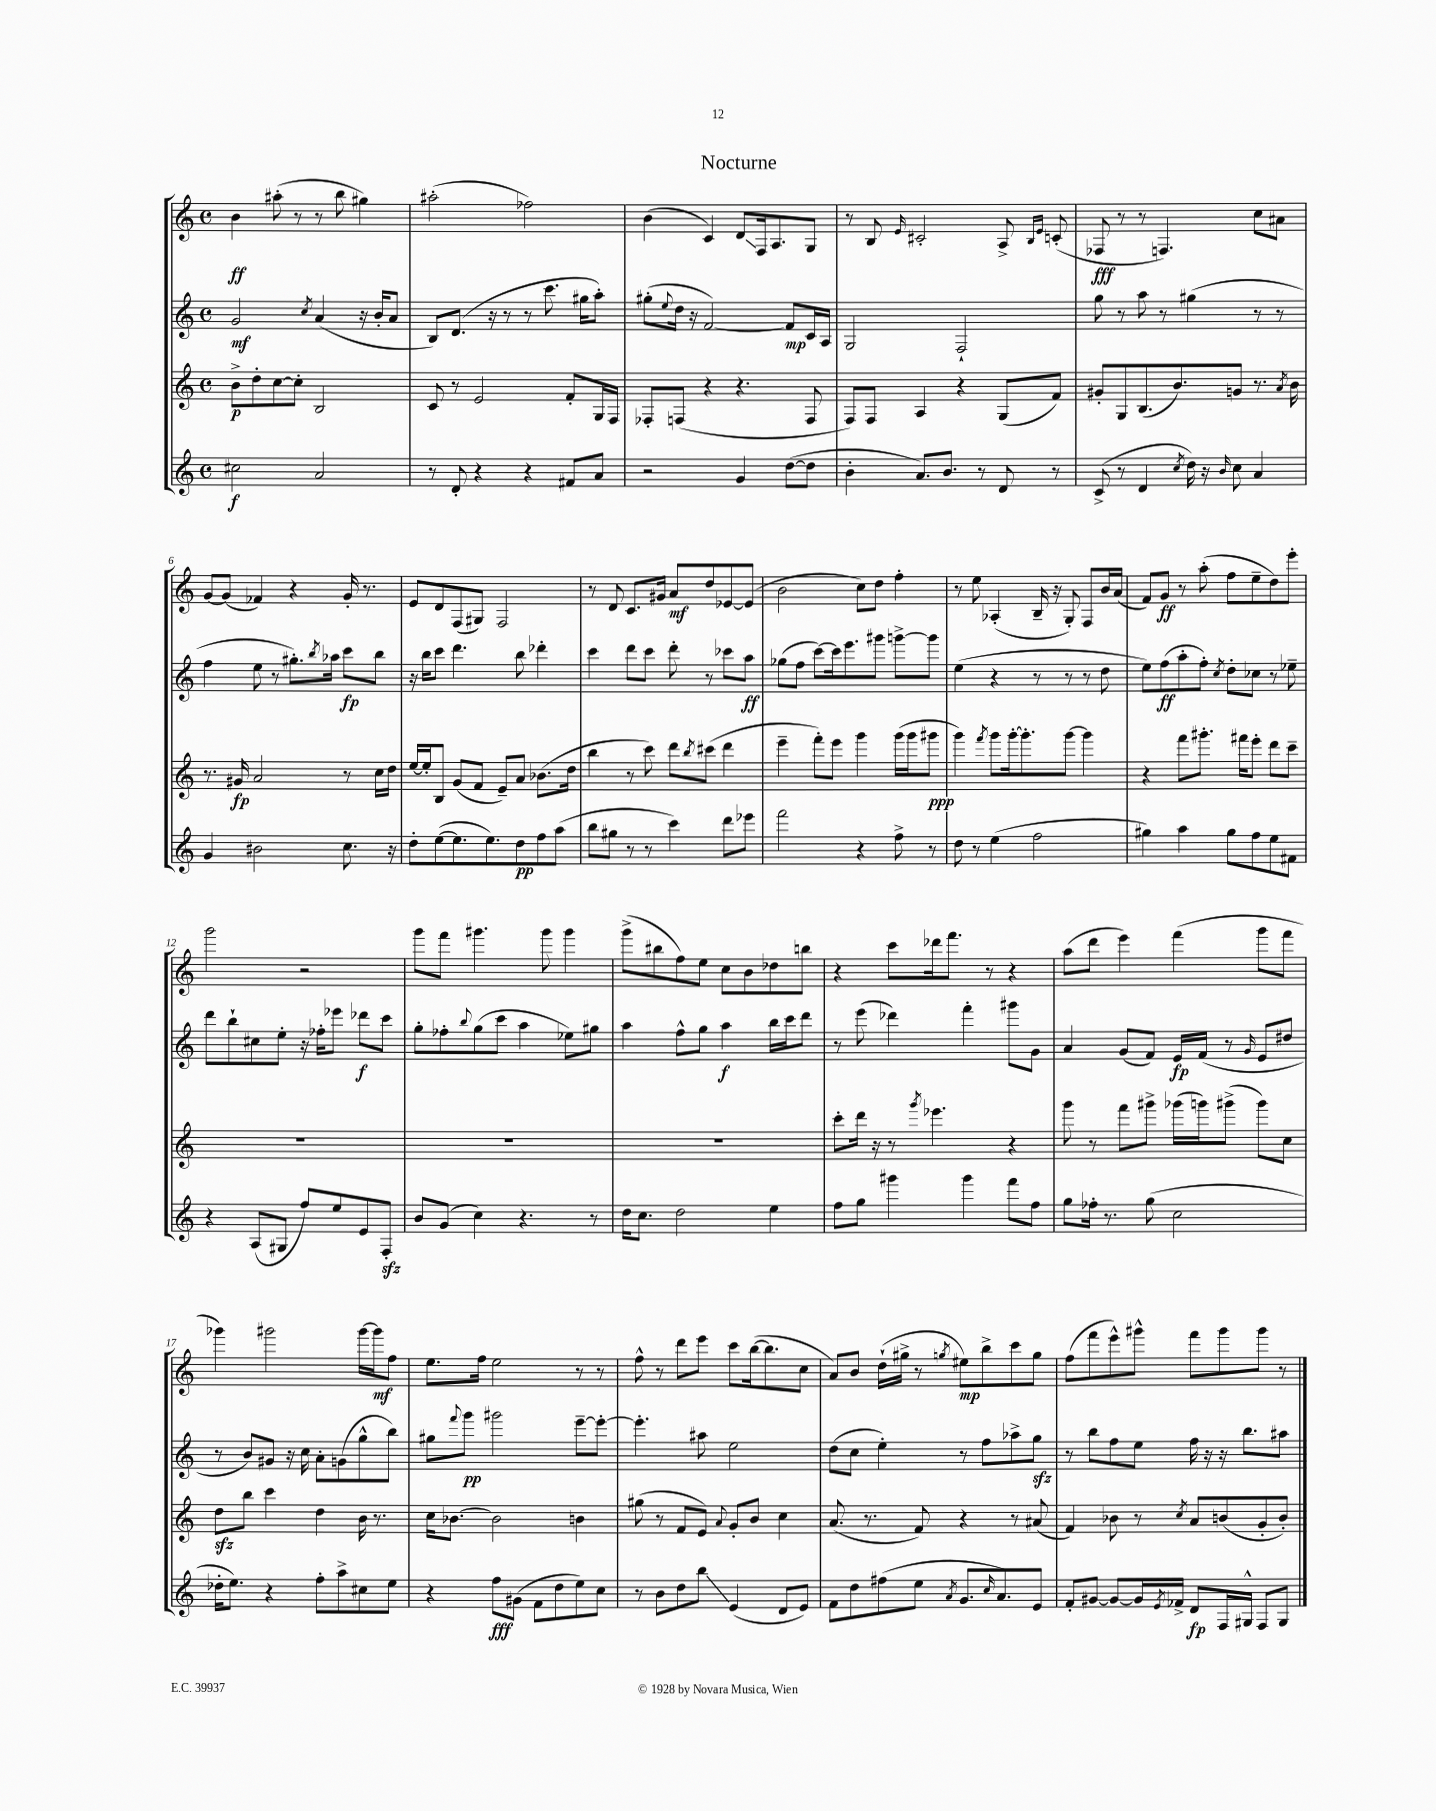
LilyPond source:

\header { title = "Nocturne" }
<<
\new StaffGroup <<
\new Staff = "s0" {
    \clef treble \key c \major \defaultTimeSignature \time 4/4
    b'4\ff ais''8-.( r8 r8 b''8 gis''4) |
    ais''2-.( fes''2) |
    b'4( c'4) d'8\glissando f16 a8. g8 |
    r8 b8 \grace { e'16 } cis'2-. a8-> \grace { b16 e'16 } c'8-.( |
    fes8\fff r8 r8 f4.) c''8 ais'8 |
    g'8~ g'8( fes'4) r4 g'16-. r8. |
    e'8 d'8 f8( gis8) f2 |
    r8 d'8 c'8. gis'16 a'8\mf d''8 ees'8~ ees'8( |
    b'2 c''8) d''8 f''4-. |
    r8 e''8 aes4-.( b16-- r16 g8-.) f8 b'16 a'16( |
    f'8) g'8\ff r8 a''8-.( f''8 e''8-- d''8) e'''8-. |
    g'''2 r2 |
    g'''8 f'''8 gis'''4. gis'''8 gis'''4 |
    g'''8->( bis''8 f''8) e''8 c''8 b'8 des''8 b''8 |
    r4 c'''8 des'''16 f'''8. r8 r4 |
    a''8( d'''8 e'''4) f'''4( g'''8 f'''8 |
    ges'''4) gis'''2 gis'''16~ gis'''16\mf f''8 |
    e''8. f''16 e''2 r8 r8 |
    f''8-^ r8 d'''8 e'''8 c'''8 b''16~( b''8. c''8 |
    a'8) b'8 d''16-!( gis''16-> r8 \acciaccatura { g''8 } eis''8\mp) b''8-> c'''8 g''8 |
    f''8( f'''8 e'''8-^) gis'''8-^ f'''8 gis'''8 gis'''8 r8 \bar "|." |
}
\new Staff = "s1" {
    \clef treble \key c \major \defaultTimeSignature \time 4/4
    g'2\mf \acciaccatura { c''8 } a'4( r16 b'16-. a'8 |
    b8) d'8.( r16 r8 r8 c'''8. gis''16 a''8-.) |
    gis''8-.( \appoggiatura { e''8 } d''16 r16 f'2~) f'8\mp c'16 a16 |
    g2 f2-! |
    g''8 r8 a''8 r8 gis''4( r8 r8 |
    f''4 e''8 r8 gis''8.-.) \acciaccatura { b''8 } aes''16 c'''8\fp b''8 |
    r16 b''16 c'''8 d'''4. b''8 des'''4-. |
    c'''4 d'''8 c'''8 d'''8-. r8 ces'''8 a''8\ff |
    ges''8( f''8 c'''8~) c'''16 e'''8. gis'''8 g'''8~-> g'''8 |
    e''4( r4 r8 r8 r8 d''8 |
    e''8) f''8\ff( a''8-. f''8-.) \acciaccatura { c''8 } d''8-. ces''8 r8 ees''8-- |
    d'''8 b''8-! cis''8 e''8-. r16 fes''16-. ees'''8 des'''8\f c'''8 |
    g''8-. fes''8-. \appoggiatura { b''8 } g''8( c'''8 a''4 ees''8) gis''8 |
    a''4 f''8-^ g''8 a''4\f b''16 c'''16 d'''8 |
    r8 e'''8( des'''4) f'''4-. gis'''8 g'8 |
    a'4 g'8( f'8) e'16\fp f'16( r8 \grace { g'16 } e'8 dis''8 |
    r8 b'8) gis'8 r16 c''16 a'8-. g'8( g''8-^ b''8) |
    gis''8 \appoggiatura { f'''8 } g'''8\pp gis'''2 e'''8~-- e'''8~-. |
    e'''4.-. ais''8 e''2 |
    d''8( c''8 e''4-.) r8 f''8 aes''8-> g''8\sfz |
    r8 b''8 f''8 e''8 f''16 r16 r16 b''8. ais''8 \bar "|." |
}
\new Staff = "s2" {
    \clef treble \key c \major \defaultTimeSignature \time 4/4
    b'8->\p d''8-. c''8~ c''8-. b2 |
    c'8 r8 e'2 f'8-. g16 f16 |
    fes8-. f8( r4 r4. f8 |
    f8) f8 a4 r4 g8( f'8) |
    gis'8-. g8 b8.( b'8.) g'8 r8. \acciaccatura { a'8 } b'16 |
    r8. gis'16\fp a'2 r8 c''16 d''16 |
    e''16~ e''16-. b8 g'8( f'8 e'8--) a'8 bes'8.( d''16 |
    b''4 r8 c'''8) d'''8 \acciaccatura { b''8 } cis'''8( d'''4 |
    e'''4-- f'''8-.) e'''8 g'''4 g'''16( g'''16 gis'''8\ppp |
    g'''4) \acciaccatura { f'''8 } g'''8 g'''16~-. g'''8.-. g'''8~ g'''4 |
    r4 f'''8 gis'''8.-. fis'''16 e'''8-. d'''8 c'''8-- |
    R1 |
    R1 |
    R1 |
    c'''8-. d'''16 r16 r8 \acciaccatura { g'''8 } ees'''4. r4 |
    g'''8 r8 f'''8 gis'''8-> ges'''16( g'''16) gis'''8->( gis'''8) c''8 |
    d''8\sfz b''8 c'''4 d''4 b'16 r8. |
    c''16 bes'8.~ bes'2 b'4 |
    gis''8( r8 f'8 e'8) \appoggiatura { a'8 } g'8-. b'8 c''4 |
    a'8.( r8. f'8) r4 r8 ais'8( |
    f'4) bes'8 r8 \acciaccatura { c''8 } a'8 b'8( g'8-. b'8-.) \bar "|." |
}
\new Staff = "s3" {
    \clef treble \key c \major \defaultTimeSignature \time 4/4
    cis''2\f a'2 |
    r8 d'8-. r4 r4 fis'8 a'8 |
    r2 g'4 d''8~( d''8 |
    b'4-. a'8.) b'8. r8 d'8 r8 |
    c'8->( r8 d'4 \acciaccatura { c''8 } d''16) r16 \grace { b'16 } c''8 a'4 |
    g'4 bis'2 c''8. r16 |
    d''8-. e''8~( e''8. e''8.) d''8\pp f''8 a''8( |
    b''8 gis''8 r8 r8 c'''4) d'''8 ees'''8 |
    f'''2 r4 f''8-> r8 |
    d''8 r8 e''4( f''2 |
    gis''4) a''4 gis''8 f''8 e''8 fis'8 |
    r4 a8( gis8 f''8) e''8 e'8 f8-.\sfz |
    b'8 g'8( c''4) r4. r8 |
    d''16 c''8. d''2 e''4 |
    f''8 g''8 gis'''4 gis'''4 f'''8 f''8 |
    g''8 fes''16-. r8. g''8( c''2 |
    des''16-. e''8.) r4 f''8-. a''8-> cis''8 e''8 |
    r4 f''8\fff gis'8( f'8 d''8 e''8) c''8 |
    r8 b'8 d''8 b''8\glissando e'4( d'8 e'8) |
    f'8 d''8 fis''8( e''8 \acciaccatura { a'8 } g'8. \grace { c''16 } a'8.) e'8 |
    f'8-. gis'8~ gis'8~ gis'16 \acciaccatura { e'8 } fes'16-> d'8\fp f16 gis16-^ f8 gis8 \bar "|." |
}
>>
>>
